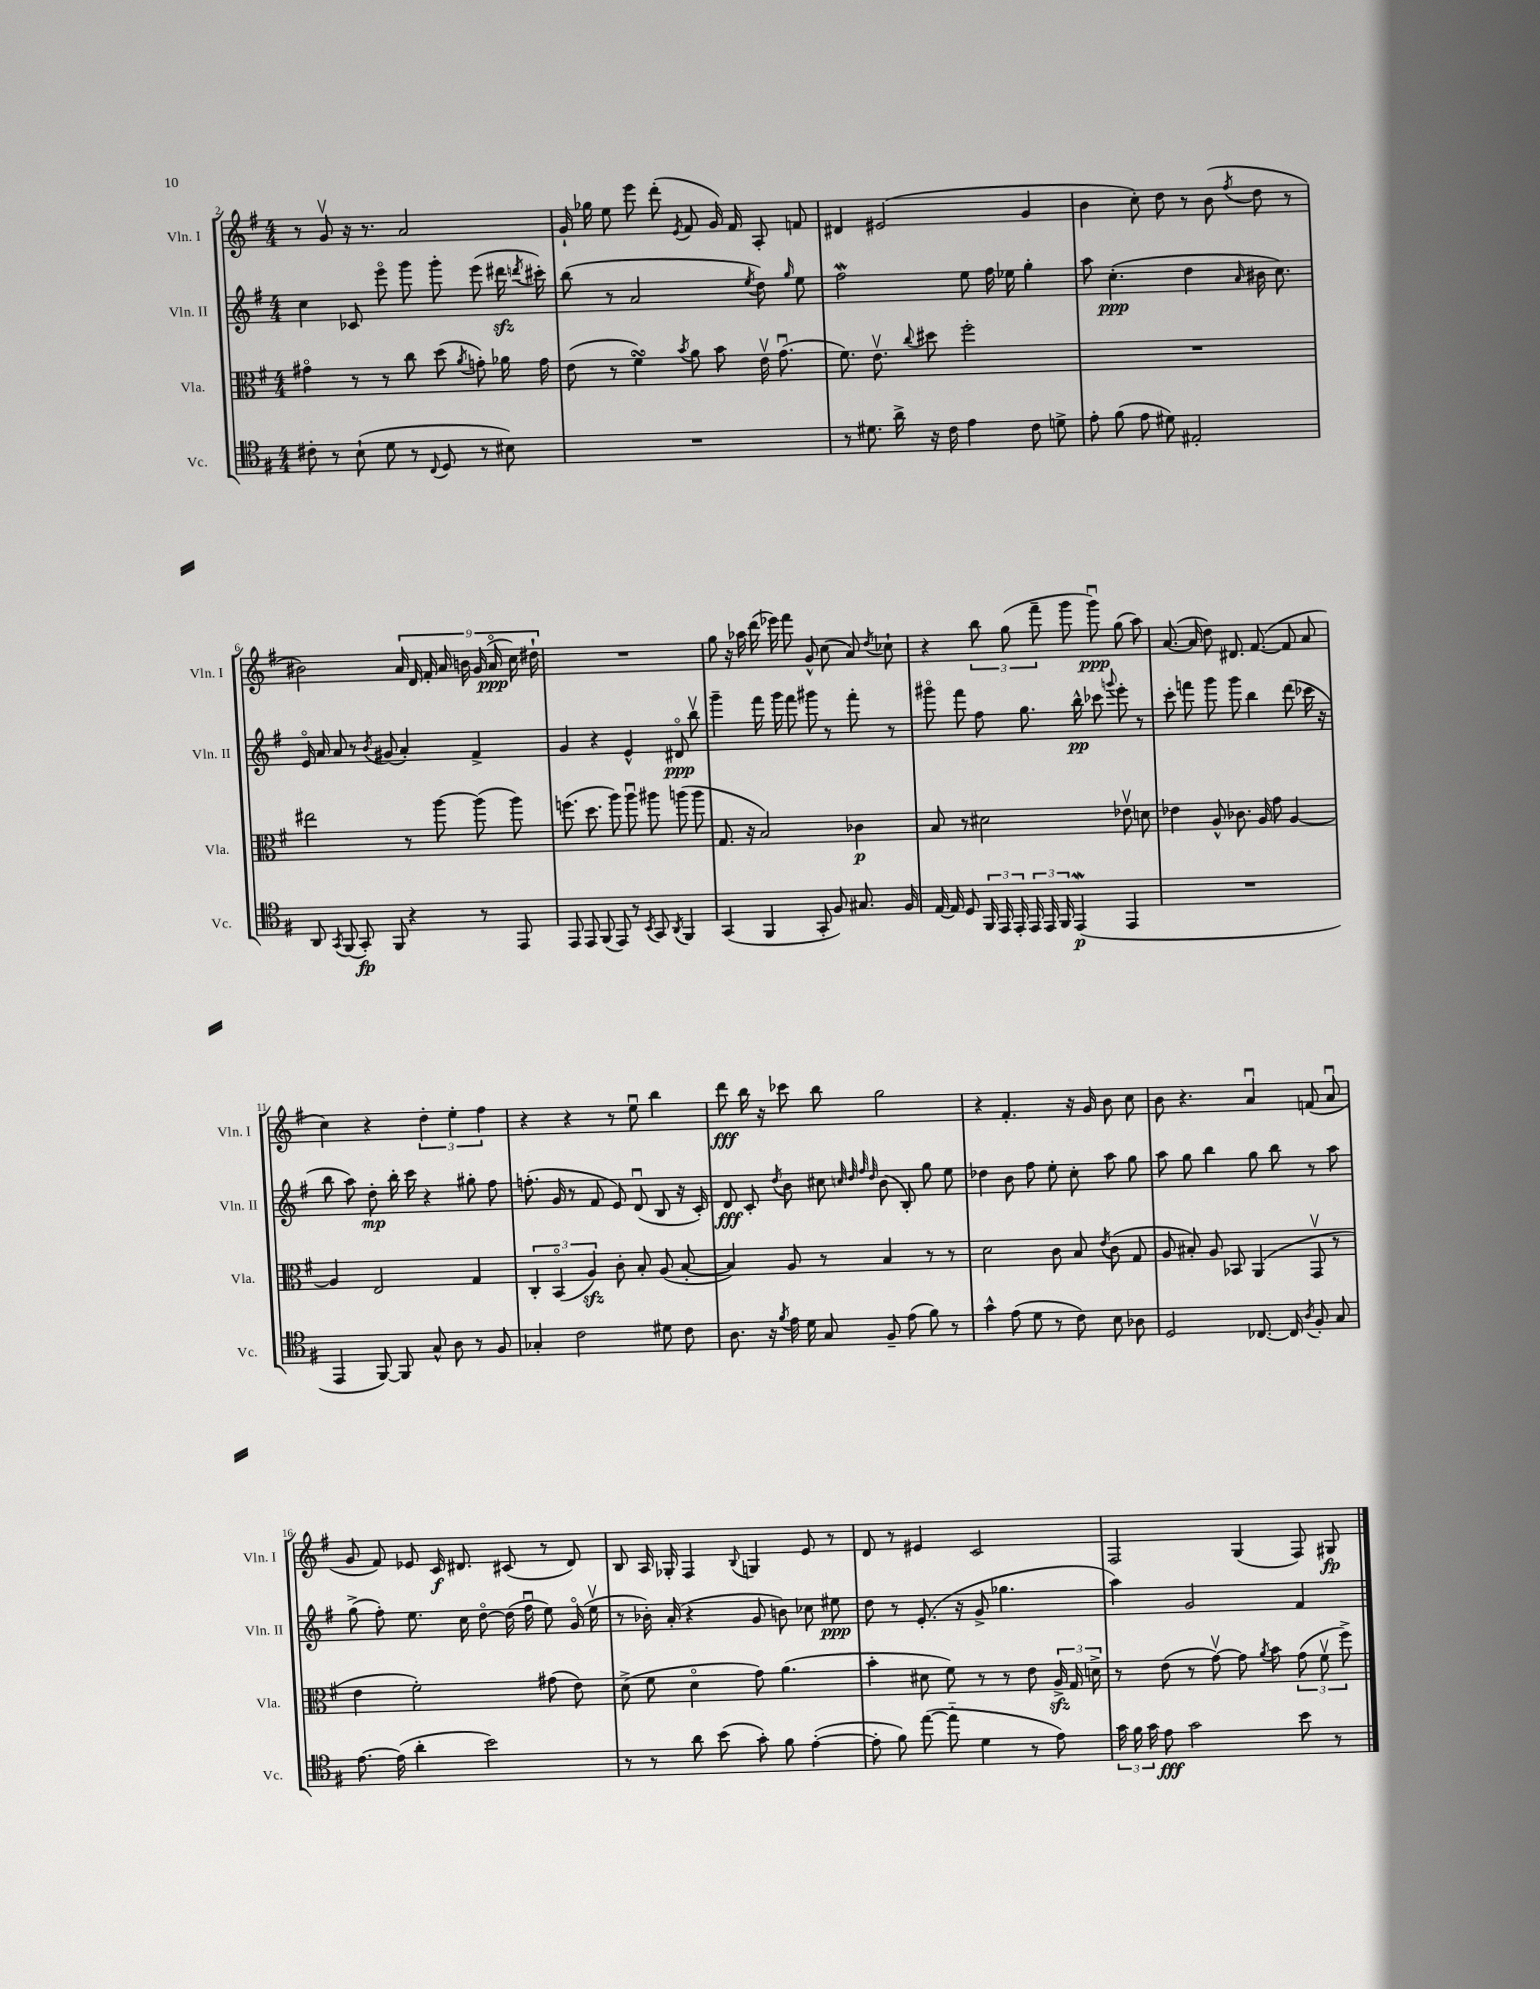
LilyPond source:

<<
\new StaffGroup <<
\new Staff = "s0" \with { instrumentName = "Vln. I" shortInstrumentName = "Vln. I" } {
    \clef treble \key g \major \numericTimeSignature \time 4/4
    \autoBeamOff r8 g'8\upbow r16 r8. a'2 |
    g'16-! ges''16 e''8 e'''8 d'''8-.( \acciaccatura { e'8 } fis'8 g'16) fis'16 a8-. f'8 |
    dis'4 eis'2( g'4 |
    b'4 c''8-.) d''8 r8 b'8( \acciaccatura { fis''8 } d''8 r8 |
    bis'2) \tuplet 9/8 { a'16 d'16 fis'16-. a'16 b'16 g'16( a'16\flageolet\ppp c''16) dis''16-! } |
    R1 |
    g''8 r16 aes''16 d'''16( ees'''16) fis'''8 g'8-^ c''8( a'8) \acciaccatura { d''8 } ces''8-! |
    r4 \tuplet 3/2 { b''8 g''8( fis'''8-- } g'''8 g'''8\downbow\ppp) g''8( a''8) |
    a'8.~( a'16 d''8) dis'8. fis'8.~( fis'8 a'8 |
    c''4) r4 \tuplet 3/2 { d''4-. e''4-. fis''4 } |
    r4 r4 r8 e''8\downbow b''4 |
    d'''8\fff b''16 r16 ces'''8 b''8 g''2 |
    r4 fis'4.-. r16 g'16 b'8 c''8 |
    b'8 r4. a'4\downbow f'8( a'8\downbow |
    g'8 fis'8) ees'8 c'16\f dis'8. cis'8( r8 dis'8) |
    b8 a16 ges16-. fis4 \appoggiatura { b8 } g4 e'8 r8 |
    d'8 r8 eis'4 c'2 |
    fis2 g4( fis8) gis8\fp \bar "|." |
}
\new Staff = "s1" \with { instrumentName = "Vln. II" shortInstrumentName = "Vln. II" } {
    \clef treble \key g \major \numericTimeSignature \time 4/4
    \autoBeamOff c''4 ces'8 e'''8\flageolet g'''8 g'''8-. e'''8( dis'''16\sfz \acciaccatura { d'''8 } cis'''16-.) |
    b''8( r8 a'2 \acciaccatura { e''8 } d''8) \grace { g''16 } e''8 |
    fis''2\mordent e''8 fis''16 ees''16 g''4-. |
    a''8 c''4.-.\ppp( d''4 \grace { a'16 } bis'16 c''8.) |
    e'16\flageolet a'16 a'8 r8 \acciaccatura { b'8 } gis'8( a'4-.) fis'4-> |
    g'4 r4 e'4-^ dis'8\flageolet\ppp b''8\upbow |
    g'''4-- fis'''16 g'''16 fis'''8 gis'''8 r8 fis'''8-. r8 |
    gis'''8\flageolet fis'''8 fis''8 g''8. b''16-^\pp ces'''8 \appoggiatura { g'''8 } e'''8-. r8 |
    c'''8-. f'''8 g'''8 g'''8 b''4 d'''8( ces'''16 r16 |
    b''8 a''8) d''8-.\mp b''16-. c'''16 r4 gis''8-. fis''8 |
    f''8.-.( g'16 r8 fis'8 e'8) d'8\downbow( b8 r16 c'16-.) |
    d'8\fff c'8-. \acciaccatura { d''8 } b'8 cis''8 \grace { c''32 d''32 fis''32 d''32 } b'8( b8-.) g''8 e''8 |
    des''4 b'8 fis''8 e''8-. c''8-. a''8 g''8 |
    a''8 g''8 b''4 g''8 b''8 r8 a''8 |
    g''8->( fis''8-.) e''8. c''16 d''8~\flageolet d''16( fis''16\downbow e''8) g'16\flageolet( e''16\upbow |
    r8 bes'16-.) a'16-.( r4 g'8 b'8) ces''8 eis''8\ppp |
    d''8 r8 e'8.-.( r16 g'8-> ges''4. |
    a''4) g'2 fis'4 \bar "|." |
}
\new Staff = "s2" \with { instrumentName = "Vla." shortInstrumentName = "Vla." } {
    \clef alto \key g \major \numericTimeSignature \time 4/4
    \autoBeamOff gis'4\flageolet r8 r8 c''8 d''8( \acciaccatura { a'8 } g'8-.) aes'16 g'16 |
    e'8( r8 fis'4\turn) \acciaccatura { b'8 } a'8 b'8 e'16\upbow g'8.\downbow( |
    fis'8.) e'8.\upbow \appoggiatura { c''8 } dis''8 fis''2-. |
    R1 |
    eis''2 r8 a''8~ a''8( a''8) |
    f''8.( d''8. a''8) a''8\downbow ais''8 a''8( a''8 |
    g8. r16 b2) ces'4\p |
    b8 r8 dis'2 ees'8\upbow d'8 |
    ees'4 a8-^ ces'8. a16 g'8 a4~ |
    a4 e2 g4 |
    \tuplet 3/2 { c4-. b,4\flageolet( a4\sfz) } c'8-. b8-. a8( b8~-. |
    b4) a8 r8 b4 r8 r8 |
    d'2 c'8 b8 \acciaccatura { e'8 } c'8( g8 |
    a8 bis8-.) a8 bes,8 a,4( g,8\upbow r8 |
    e'4 fis'2-.) gis'8( e'8) |
    d'8->( fis'8 d'4\flageolet g'8) a'4.( |
    b'4-. dis'8 fis'8) r8 r8 e'8 \tuplet 3/2 { a16->\sfz g16 d'16-> } |
    r8 e'8( r8 g'8~\upbow) g'8 \acciaccatura { a'8 } b'8 \tuplet 3/2 { g'8( fis'8\upbow fis''8->) } \bar "|." |
}
\new Staff = "s3" \with { instrumentName = "Vc." shortInstrumentName = "Vc." } {
    \clef tenor \key g \major \numericTimeSignature \time 4/4
    \autoBeamOff cis'8-. r8 b8-!( d'8 r8 \appoggiatura { c8 } d8 r8 bis8) |
    R1 |
    r8 dis'8. a'16-> r16 c'16 e'4 c'8 d'8-> |
    e'8-. fis'8( e'8 dis'8) eis2-. |
    a,8 \acciaccatura { g,8 } fis,8( g,8-.\fp) fis,8 r4 r8 e,8 |
    e,8 e,8 fis,8( e,8) r8 \acciaccatura { b,8 } g,8 \acciaccatura { a,8 } fis,4 |
    g,4( fis,4 g,8-. fis8) gis8. fis16 |
    e16~ e16 d8 \tuplet 3/2 { fis,16 e,16 e,16-. } \tuplet 3/2 { e,16 e,16 fis,16 } e,4\mordent\p( e,4 |
    R1 |
    e,4 fis,8~) fis,8 g8-^ a8 r8 fis8 |
    ges4-. c'2 dis'8 c'8 |
    a8. r16 \acciaccatura { fis'8 } e'16 d'16 g8 fis8-- e'8( fis'8) r8 |
    g'4-^ e'8( d'8 r8 c'8) b8 aes8 |
    d2 ces8.~ ces16 \acciaccatura { a8 } fis8-. g8 |
    e'8.~ e'16( a'4-. b'2) |
    r8 r8 a'8 b'8( g'8-.) fis'8 e'4~-.( |
    e'8-. fis'8) e''8~( e''8-_ d'4 r8 e'8) |
    \tuplet 3/2 { g'16 fis'16 g'16 } e'8\fff g'2 b'8 r8 \bar "|." |
}
>>
>>
\layout { \context { \Score currentBarNumber = #2 } }
